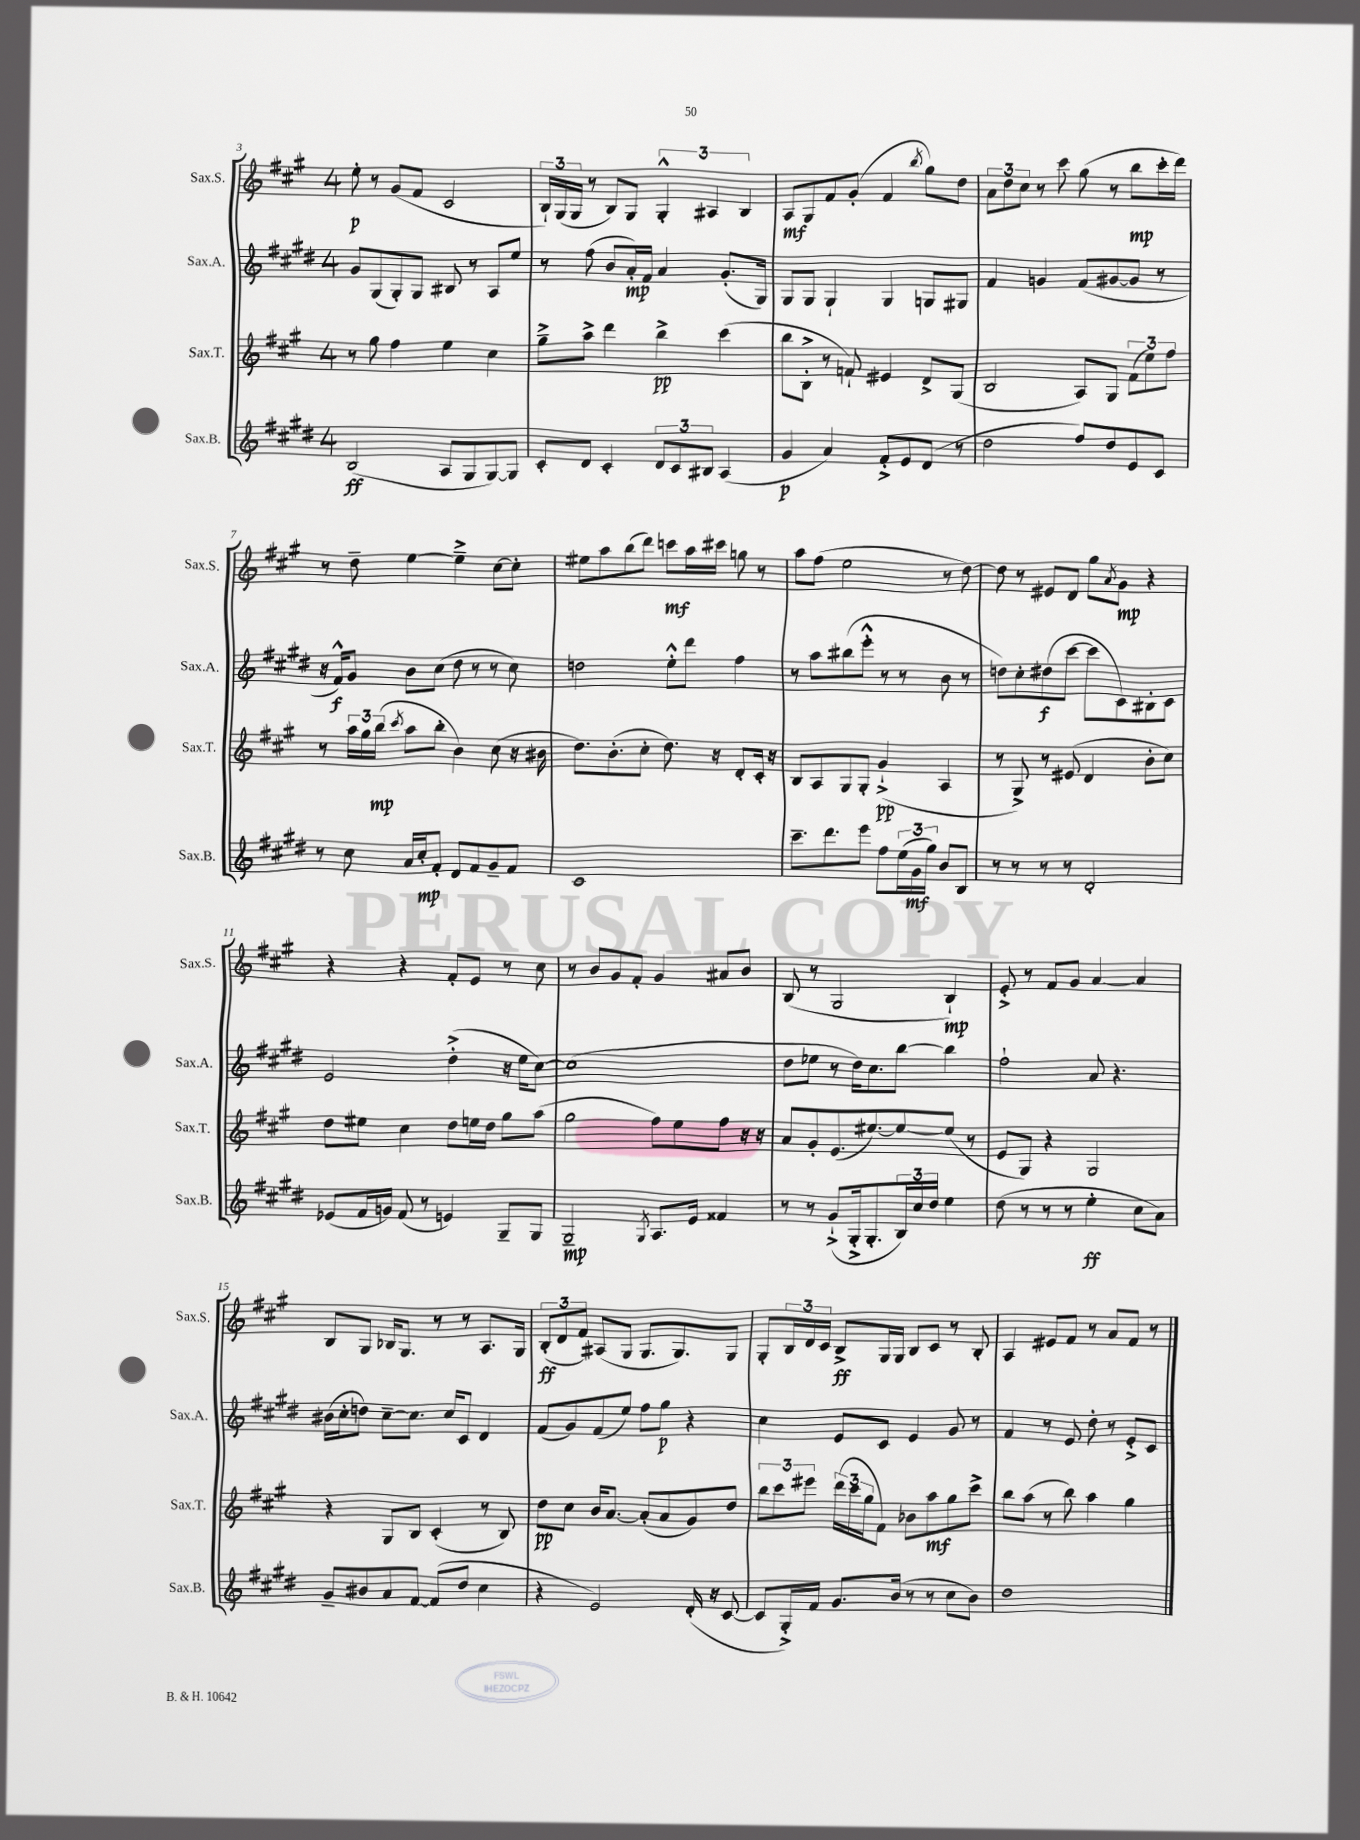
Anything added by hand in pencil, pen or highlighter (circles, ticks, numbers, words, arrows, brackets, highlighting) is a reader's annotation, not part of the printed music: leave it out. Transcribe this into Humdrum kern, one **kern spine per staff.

**kern	**kern	**kern	**kern
*staff4	*staff3	*staff2	*staff1
*clefG2	*clefG2	*clefG2	*clefG2
*k[f#c#g#d#]	*k[f#c#g#]	*k[f#c#g#d#]	*k[f#c#g#]
*M4/4	*M4/4	*M4/4	*M4/4
(2B	8r	8g#	8ee'
.	8gg#	(8G#	8r
.	4ff#	8G#')	(8g#
.	.	8G#	8f#
8A	4ee	8B#	2c#
8G#	.	8r	.
[8G#)	4cc#	8A	.
8G#]	.	8ee	.
=	=	=	=
8c#'	8gg#~^	8r	24B`)
.	.	.	(24G#
.	.	.	24G#
8d#	8aa^	(8ff#	8r
4c#'	4ddd	8b	8B)
.	.	16a')	8G#
.	.	16f#	.
12d#	4bb^	4a	6G#'^^
12c#	.	.	.
12B#	.	.	6A#
(4A	(4ccc#	(8.g#'	.
.	.	.	6B
.	.	16G#)	.
=	=	=	=
4g#	8bb	8G#	8A
.	8B'^	8G#	8G#
4a)	8r	4G#`	8f#
.	8f`)	.	(8g#'
8f#'^	4e#	4G#	4f#
8e	.	.	.
.	.	.	8qbb
(8d#	8d^	8G	8gg#)
8r	(8G#	8G#	8dd
=	=	=	=
2dd#	2B	4f#	12a
.	.	.	12dd
.	.	.	12cc#
.	.	4g	8r
.	.	.	8ccc#
8ff#)	8A)	(8f#	(8gg#
8dd#	8G#	[8g#	8r
8e	(12f#	8g#]	8bb
.	12ee)	.	.
8c#	.	8r	16ccc#'
.	12ff#	.	.
.	.	.	16ddd)
=	=	=	=
8r	8r	16r	8r
.	.	16f#^^)	.
8cc#	24aa	8g#	8dd~
.	24gg#	.	.
.	(24bb	.	.
.	8qccc#	.	.
16a	8aa	8b	[4ee
16cc#'	.	.	.
8f#'	8bb'	(8cc#	.
8d#	4b)	8dd#	4ee~^]
8f#	.	8r	.
8g#~	(8cc#	8r	[8cc#
8f#	16r	8cc#)	8cc#']
.	16b#	.	.
=	=	=	=
1c#	8.dd)	2dd	8ee#
.	.	.	8aa
.	(8.b'	.	.
.	.	.	(8bb
.	8cc#'	.	8ddd)
.	8.dd)	8ee'^^	8ccc
.	.	8ddd#	16aa
.	16r	.	16ccc#
.	8d'	4ff#	8gg
.	16c#'	.	8r
.	16r	.	.
=	=	=	=
8.ccc#~	8B	8r	8aa
.	8A	8aa	(8ff#
8.ddd#	.	.	.
.	8G#	(8bb#	2ee
8eee	8G#'	8eee'^^	.
8ff#	(4g#`^	8r	.
(24ee	.	8r	.
24g#	.	.	.
24gg#)	.	.	.
8b	4A	8b	8r
8B	.	8r	[8dd)
=	=	=	=
8r	8r	8dd)	8dd]
8r	8G#^)	8cc#'	8r
8r	8r	(8dd#	8e#
8r	(8e#	[8ccc#	8d
2d#'	4d	8ccc#]	8gg#
.	.	.	8qa
.	.	8c#)	8g#
.	8b'	8B#'	4r
.	8cc#)	8c#	.
=	=	=	=
(8e-	8dd	2e	4r
16f#	8ee#	.	.
16g)	.	.	.
(8f#	4cc#	.	4r
8r	.	.	.
4e)	8dd	(4dd#'^	8f#'
.	16ee	.	8e
.	16dd	.	.
8G#~	8gg#	16r	8r
.	.	16ee	.
8G#	(8aa	[8cc#)	8cc#
=	=	=	=
2G#~	2gg#	(1cc#]	8r
.	.	.	8b
.	.	.	8g#
.	.	.	8f#'
8qG#	.	.	.
8.A	8ff#)	.	4g#
.	8ee	.	.
16e	.	.	.
4f##	8ff#	.	8a#
.	16r	.	8b
.	16r	.	.
=	=	=	=
8r	8a	8dd#	(8B
8r	8g#'	8ee-	8r
(8g#`^	(8.e	8r	2G#
16G#'^	.	16dd#)	.
8.G#'	[8.ee#)	8.cc#	.
24B)	8ee#_	[8bb	.
24cc#	.	.	.
24dd#	.	.	.
4ee	(8ee#]	4bb]	4B`)
.	8r	.	.
=	=	=	=
(8dd#	8e	2ff#`	8e'^
8r	8G#)	.	8r
8r	4r	.	8f#
8r	.	.	8g#
4ee'	2G#	8a	[4a
.	.	4.r	.
8cc#	.	.	4a]
8a)	.	.	.
=	=	=	=
8g#~	4r	(16b#	8B
.	.	16cc#'	.
8b#	.	8dd)	8G#
8a	8G#	[8cc#~	16B-
.	.	.	8.G#
[8f#	8B	8.cc#]	.
(8f#]	(4c#'	.	8r
.	.	16cc#	.
8dd#	.	8c#	8r
4cc#	8r	4d#	8.A
.	8B)	.	.
.	.	.	16G#
=	=	=	=
4r	8dd	(8f#	(12B'
.	.	.	12d
.	8cc#	8g#)	.
.	.	.	12f#)
2e)	16b	(8f#	(8A#
.	[8.a	.	.
.	.	8ee)	8G#
.	(8a']	8ff#	8.G#
.	8a	8gg#	.
.	.	.	8.G#)
(16d#'	8g#)	4r	.
16r	.	.	.
[8c#	8dd	.	8G#
=	=	=	=
8c#]	12bb	4cc#	8G#'
.	12ccc#	.	.
16G#'^)	.	.	24B
.	12eee#	.	24d
16f#	.	.	.
.	.	.	24c#
8.g#	(24ddd	8e	8B^
.	24ccc#	.	.
.	24gg#	.	.
.	8f#)	8c#	16G#
(16b	.	.	16G#
8r	8b-	4e	8B
8r	8aa	.	8c#
8cc#	8gg#	8g#	8r
8b)	8ccc#^	8r	8B'
=	=	=	=
1dd#	8bb	4f#	4A
.	(8aa	.	.
.	8r	8r	8e#
.	8bb)	8e	8f#
.	4aa	8dd#'	8r
.	.	8r	8a
.	4gg#	8e'^	8f#
.	.	8c#	8r
==	==	==	==
*-	*-	*-	*-
